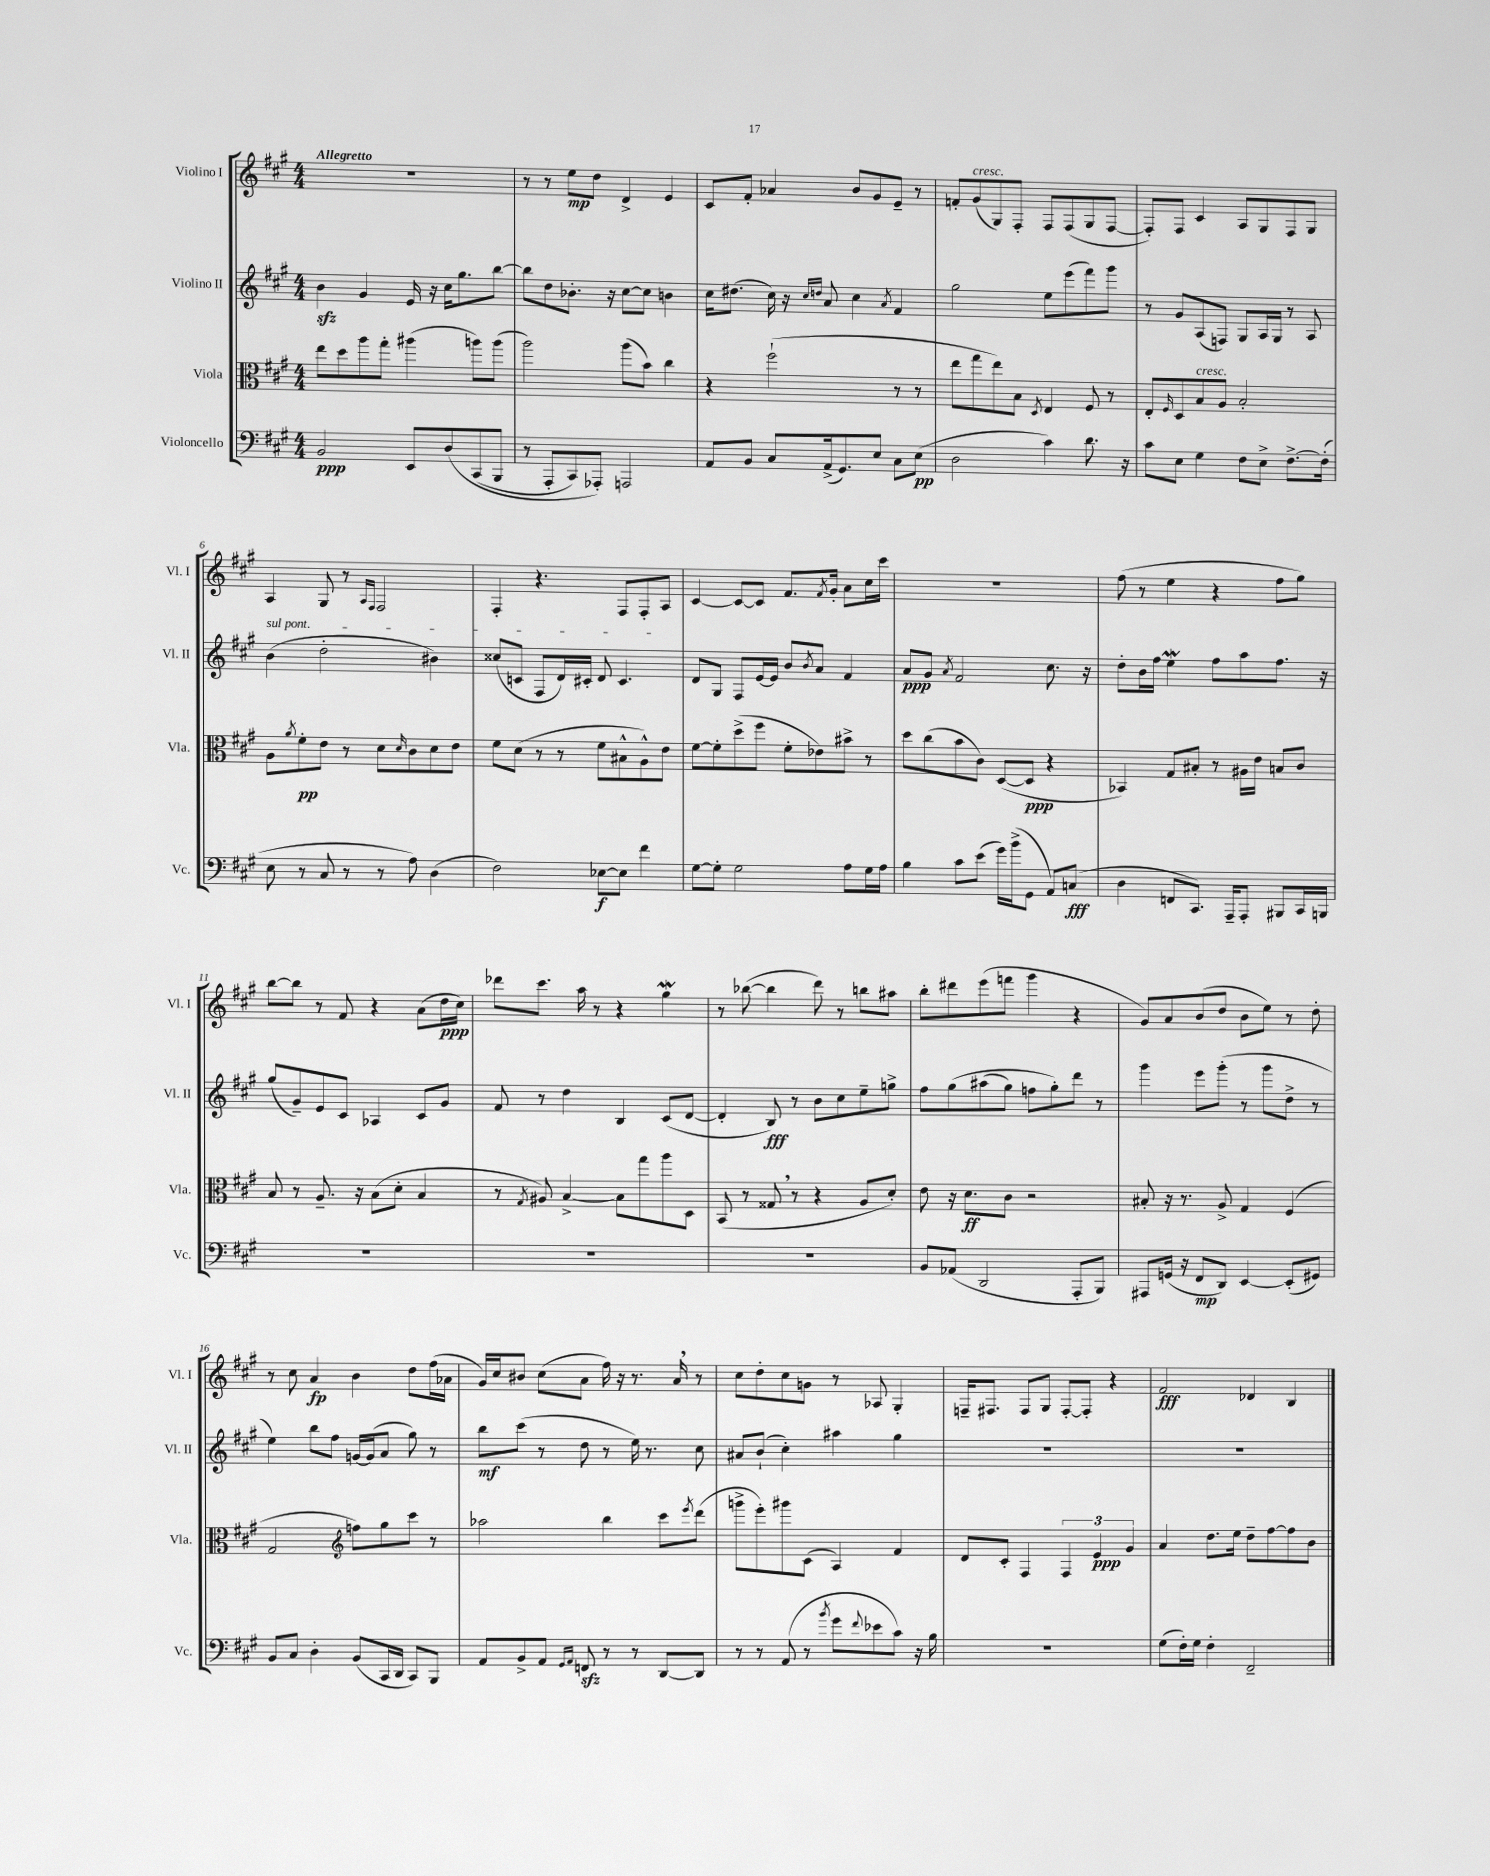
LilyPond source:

<<
\new StaffGroup <<
\new Staff = "s0" \with { instrumentName = "Violino I" shortInstrumentName = "Vl. I" } {
    \clef treble \key a \major \numericTimeSignature \time 4/4 \tempo "Allegretto"
    R1 |
    r8 r8 e''8\mp d''8 d'4-> e'4 |
    cis'8 fis'8-. aes'4 b'8 gis'8 e'8-- r8 |
    f'8-. gis'8^\markup { \italic "cresc." }( gis8) fis8-. fis8 fis8( gis8 fis8~ |
    fis8-.) fis8 cis'4 a8 gis8 fis8 gis8 |
    a4 gis8 r8 \grace { a16 fis16 } fis2 |
    fis4-. r4. fis8 fis8-. a8 |
    cis'4~ cis'8~ cis'8 fis'8. \acciaccatura { fis'8 } gis'16-. a'8 cis''16 cis'''16 |
    R1 |
    fis''8( r8 e''4 r4 fis''8 gis''8) |
    b''8~ b''8 r8 fis'8 r4 a'8( d''16\ppp cis''16) |
    des'''8 cis'''8. a''16 r8 r4 gis''4\mordent |
    r8 bes''8~( bes''4 d'''8) r8 b''8 ais''8 |
    b''8-. dis'''8 e'''8( f'''8 gis'''4 r4 |
    gis'8) a'8 b'8( d''8 b'8 e''8) r8 d''8-. |
    r8 cis''8 a'4\fp b'4 d''8 fis''16( aes'16 |
    gis'16) cis''16 bis'8 cis''8( a'8 fis''16) r16 r8. a'16 \breathe r8 |
    cis''8 d''8-. cis''8 g'8 r8 aes8 gis4-. |
    f16-- fis8. fis8 gis8 fis8~-. fis8-. r4 |
    fis'2\fff des'4 b4 \bar "|." |
}
\new Staff = "s1" \with { instrumentName = "Violino II" shortInstrumentName = "Vl. II" } {
    \clef treble \key a \major \numericTimeSignature \time 4/4
    b'4\sfz gis'4 e'16 r16 cis''16 gis''8. b''8~ |
    b''8 d''8 bes'8.-. r16 cis''8~ cis''8 b'4 |
    cis''16 dis''8.( cis''16) r16 \grace { cis''16 d''16 } a'8 cis''4 \acciaccatura { a'8 } fis'4 |
    gis''2 e''8 e'''8( fis'''8) gis'''8 |
    r8 gis'8 a8( f8) gis8 a16 gis16 r8 a8 |
    \once \override TextSpanner.bound-details.left.text = \markup { \italic "sul pont." } b'4\startTextSpan( d''2-. bis'4) |
    cisis''8( c'8 fis8 d'16) cis'16-. d'8 cis'4.\stopTextSpan |
    d'8 gis8 fis8 e'16~ e'16 b'8 \acciaccatura { b'8 } a'8 fis'4 |
    a'8\ppp gis'8 \acciaccatura { a'8 } fis'2 cis''8. r16 |
    d''8-. b'16 fis''16 e''4\mordent fis''8 a''8 fis''8. r16 |
    gis''8( gis'8--) e'8 cis'8 aes4 cis'8 gis'8 |
    fis'8 r8 d''4 b4 cis'8( d'8~ |
    d'4-. b8\fff) r8 b'8 cis''8 e''8-- g''8-> |
    fis''8 gis''8\( ais''8( gis''8) f''8 gis''8-.\) d'''8 r8 |
    gis'''4 e'''8 gis'''8-.( r8 gis'''8 d''8-> r8 |
    e''4) b''8 fis''8 g'16~ g'16( a'8 gis''8) r8 |
    b''8\mf cis'''8( r8 d''8 r8 e''16) r8. cis''8 |
    ais'8 b'8-!( cis''4-.) ais''4 gis''4 |
    R1 |
    R1 \bar "|." |
}
\new Staff = "s2" \with { instrumentName = "Viola" shortInstrumentName = "Vla." } {
    \clef alto \key a \major \numericTimeSignature \time 4/4
    e''8 d''8 a''8 gis''8-. ais''4( a''8) a''8( |
    a''2) a''8( b'8) cis''4 |
    r4 fis''2-!( r8 r8 |
    e''8 gis''8 e''8) b8 \acciaccatura { d8 } e4 fis8 r8 |
    e8-. \grace { fis16 } d8 b8^\markup { \italic "cresc." } a8 b2-. |
    a8 \acciaccatura { a'8 } fis'8-.\pp e'8 r8 d'8 \grace { d'16 } cis'8 d'8 e'8 |
    fis'8 d'8( r8 r8 fis'8 bis8-^ a8-^) e'8 |
    fis'8~ fis'8-. d''8->( fis''8 fis'8-. ees'8) bis'8-> r8 |
    d''8 cis''8( b'8 cis'8) d8~( d8\ppp r4 |
    bes,4) gis8 bis8-. r8 ais16 e'16 b8 cis'8 |
    b8 r8 a8.-- r16 b8( d'8-. b4 |
    r8 \acciaccatura { gis8 } ais8) b4~-> b8 gis''8 a''8 d8 |
    b,8( r8 gisis8 \breathe r8 r4 a8 d'8-.) |
    e'8 r16 d'8.\ff cis'8 r2 |
    bis8-. r16 r8. a8-> gis4 fis4( |
    gis2 \clef treble f''8) gis''8 cis'''8 r8 |
    aes''2 b''4 cis'''8 \acciaccatura { e'''8 } d'''8( |
    g'''8-> e'''8-.) gis'''8 cis'8( a4) fis'4 |
    d'8 cis'8-. fis4 \tuplet 3/2 { fis4 e'4\ppp gis'4 } |
    a'4 d''8. e''16 d''8-- fis''8~ fis''8 b'8 \bar "|." |
}
\new Staff = "s3" \with { instrumentName = "Violoncello" shortInstrumentName = "Vc." } {
    \clef bass \key a \major \numericTimeSignature \time 4/4
    b,2\ppp e,8 d8\( cis,8( b,,8 |
    r8 a,,8-. cis,8) aes,,8-.\) a,,2 |
    a,8 b,8 cis8 a,16->( gis,8.) e8 cis8 e8\pp( |
    d2 cis'4) d'8. r16 |
    cis'8 e8 gis4 fis8 e8-> fis8.~-> fis16-.( |
    e8 r8 cis8 r8 r8 a8) d4( |
    fis2) ees8~\f ees8 fis'4 |
    gis8~ gis8-. gis2 a8 gis16 a16 |
    b4 cis'8 e'8( gis'16) b'16->( gis,8 a,8) c8\fff( |
    d4 f,8 cis,8.) a,,16-- a,,8-. bis,,8 cis,16 b,,16 |
    R1 |
    R1 |
    R1 |
    b,8 aes,8( d,2 a,,8-. b,,8) |
    ais,,8 g,16( r16 fis,8\mp d,8) e,4~ e,8-.( gis,8) |
    b,8 cis8 d4-. b,8( cis,16 d,16 cis,8) b,,8 |
    a,8 b,8-> a,8 \grace { gis,16 a,16 } f,8\sfz r8 r8 d,8~ d,8 |
    r8 r8 a,8( r8 \acciaccatura { b'8 } gis'8 \appoggiatura { fis'8 } ees'8 cis'8) r16 b16 |
    R1 |
    gis8( fis16-.) gis16 fis4-. fis,2-- \bar "|." |
}
>>
>>
